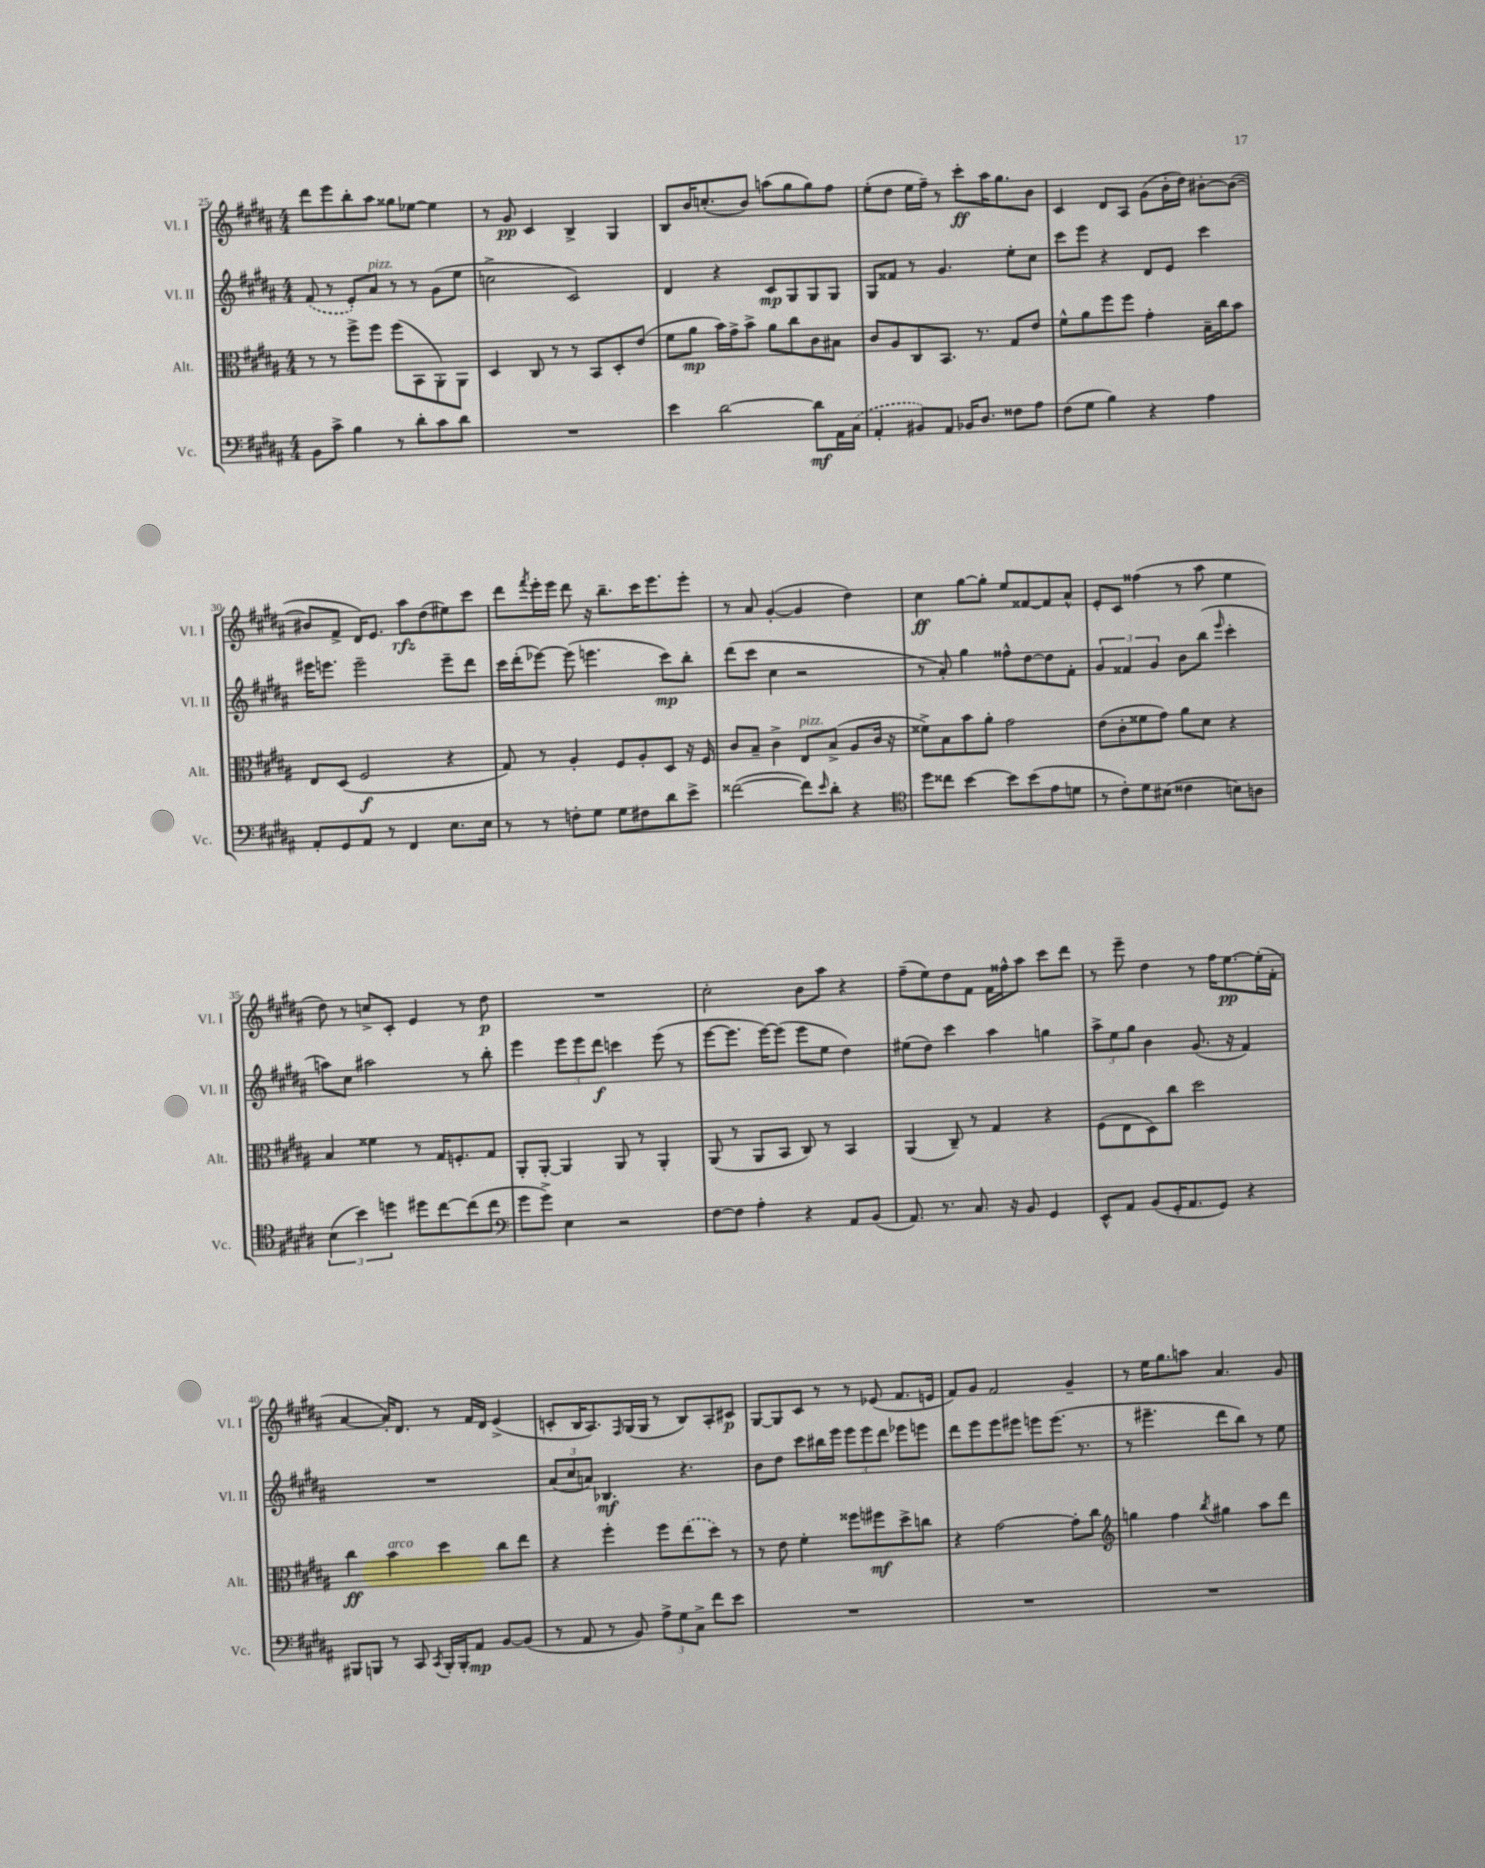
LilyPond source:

<<
\new StaffGroup <<
\new Staff = "s0" \with { instrumentName = "Vl. I" shortInstrumentName = "Vl. I" } {
    \clef treble \key b \major \numericTimeSignature \time 4/4
    dis'''8 e'''8 b''8-. ais''8 gisis''8 ees''8~ ees''4 |
    r8 gis'8\pp cis'4 b4-> gis4 |
    b8 b'16 c''8.-.( b'8) a''8( gis''8 gis''8) fis''8 |
    e''8-.( dis''8 e''16 fis''16--) r8 cis'''8-.\ff ais''16 gis''8. b'8 |
    cis'4 dis'8 ais8 gis'8( b'16-. dis''16) bis'8~-. bis'8~( |
    bis'8 fis'8-> dis'16) e'8. ais''8\rfz dis''8( eis''8) cis'''8 |
    dis'''8 \acciaccatura { fis'''8 } e'''16-. e'''16 dis'''8 r16 b''8.-- cis'''16 e'''8. e'''8-. |
    r8 ais'8 gis'4~-.( gis'4 dis''4) |
    cis''4\ff gis''8~ gis''8-. e''8 fisis'8~ fisis'8 ais'8-^ |
    e'8-. cis'8 fisis''4( r8 ais''8 e''4 |
    dis''8) r8 c''8-> cis'8-. e'4 r8 dis''8\p |
    R1 |
    cis''2-. b'8 ais''8 r4 |
    fis''8--( e''8) dis''8 fis'8 fis'16 fisis''16-^ ais''8 cis'''8 dis'''8 |
    r8 e'''8-- dis''4 r8 fis''16 e''8.~\pp e''16-.( fis'16-. |
    ais'4~ ais'16-.) dis'8. r8 fis'16 dis'16 e'4->( |
    c'8-. b16 ais8.) \grace { fis16 } gis16( gis16 r8 b8) ais8-. cis'8\p |
    gis8~ gis8 cis'8 r8 r8 ees'8( fis'8. e'16 |
    fis'8) gis'8 fis'2 gis'4-- |
    r8 e''16 gis''8. a''8 ais'4. gis'8 \bar "|." |
}
\new Staff = "s1" \with { instrumentName = "Vl. II" shortInstrumentName = "Vl. II" } {
    \clef treble \key b \major \numericTimeSignature \time 4/4
    \once \slurDashed fis'8( r8 e'8-.) ais'8^\markup { \italic "pizz." } r8 r8 gis'8( e''8 |
    c''2-> cis'2) |
    dis'4 r4 cis'8\mp gis8 gis8 gis8 |
    gis8 fisis'8 r8 gis'4. e''8-. cis''8 |
    cis'''8 e'''8 r4 dis'8 e'8 cis'''4 |
    eis'''16 e'''8. e'''2-- e'''8-- dis'''8 |
    cis'''16 dis'''16-.( ees'''8~) ees'''8( e'''4. cis'''8\mp) b''8-. |
    dis'''8( cis'''8 cis''4 r2 |
    r8 ais'8-.) gis''4 fisis''8-^ dis''8~ dis''8 fis'8-. |
    \tuplet 3/2 { gis'4 fisis'4 gis'4 } b'8 b''8( \grace { e'''16 } cis'''4-. |
    a''8) cis''8 ais''2 r8 b''8-. |
    e'''4 \tuplet 3/2 { e'''8 e'''8 dis'''8\f } c'''4 e'''8( r8 |
    e'''8~ e'''8. e'''16~) e'''8( e'''8 e''8 dis''4) |
    eis''8( dis''8) cis'''4 ais''4 g''4 |
    \tuplet 3/2 { ais''8-> e''8 gis''8 } b'4 gis'8.( r16 fis'4) |
    R1 |
    \tuplet 3/2 { ais'8( cis''8 a'8) } bes4.\mf r4. |
    b'8 dis''8 cis'''8 bis''16 e'''16 \tuplet 3/2 { e'''8 e'''8 dis'''8 } ees'''8 e'''8 |
    dis'''8 e'''8 e'''8 eis'''8 e'''8 e'''8.( r8. |
    r8 eis'''4.-- dis'''8 b''8) r8 e''8 \bar "|." |
}
\new Staff = "s2" \with { instrumentName = "Alt." shortInstrumentName = "Alt." } {
    \clef alto \key b \major \numericTimeSignature \time 4/4
    r8 r8 fis''8-> fis''8 fis''8( b,8 ais,8-.) ais,8 |
    dis4 cis8 r8 r8 b,8 dis8-. e'8( |
    fis'8 ais'8\mp b'16) gis'16-> b'8-> ais'8 cis''8 cis'8 bis8 |
    cis'8 ais8 cis8 b,8. r8. gis8 e'8 |
    fis'8-^ ais'8 fis''8 fis''8 gis'4-. b16-- cis''16 b'8 |
    e8 dis8( fis2\f r4 |
    gis8) r8 ais4-. fis8 ais8-. dis8 r16 fis16 |
    cis'8 b8-- cis'4-> e8^\markup { \italic "pizz." } b8->( ais8 cis'16 r16 |
    fisis'8->) b8 b'8 ais'8-. gis'2 |
    e'8( cis'8-. fisis'8 gis'8) ais'8 dis'8 r4 |
    b4 fisis'4 r8 gis16 f8.-. gis8 |
    ais,8-. ais,8~-. ais,4 ais,8 r8 ais,4-. |
    ais,8( r8 ais,8 b,8 cis8) r8 b,4 |
    ais,4( cis8--) r8 gis4 r4 |
    fis8( e8 dis8) cis''8 dis''2 |
    cis''4\ff b'4^\markup { \italic "arco" } dis''4 cis''8 e''8 |
    r4 fis''4-. fis''8 \once \slurDashed e''8( dis''8) r8 |
    r8 e'8 fis'4-. fisis''8 fis''8\mf dis''8-> c''8 |
    r4 gis'2~ gis'8-. cis''8 |
    \clef treble g''4 fis''4 \acciaccatura { b''8 } gis''4 ais''8 dis'''8 \bar "|." |
}
\new Staff = "s3" \with { instrumentName = "Vc." shortInstrumentName = "Vc." } {
    \clef bass \key b \major \numericTimeSignature \time 4/4
    b,8 cis'8-> b4 r8 dis'8-. cis'8 dis'8 |
    R1 |
    e'4 dis'2~ dis'8\mf ais,16 \once \slurDashed cis16( |
    ais,4-. bis,8) ais,8 bes,16 dis8. fisis8 ais8 |
    fis8( gis8 b4) r4 ais4 |
    ais,8-. gis,8 ais,8 r8 fis,4 e8. e16 |
    r8 r8 f8-. gis8 gis8 fis8 dis'8 e'8-> |
    fisis'2~( fisis'8) \grace { e'16 } dis'8-. r4 |
    \clef tenor dis''8 cisis''8 b'4~ b'8 b'8( e'8 d'8 |
    r8 cis'8-.) dis'8 bis8( cisis'4 b8) a8 |
    \tuplet 3/2 { b4( b'4) d''4 } dis''8 cis''8~ cis''8( cis''8 |
    \clef bass gis'8 gis'8->) e4 r2 |
    fis8~ fis8 ais4-. r4 ais,8 b,8( |
    ais,8.) r8. cis8. r16 b,8 gis,4 |
    e,8-^ ais,8 b,8( gis,16-. ais,8. gis,8) r4 |
    bis,,8 b,,8 r8 cis,8 \acciaccatura { cis,8 } b,,16-. b,,16-. ais,8\mp b,8~ b,8( |
    r8 ais,8 r8 b,8) \tuplet 3/2 { ais8-> gis8 cis8-> } fis'8 e'8 |
    R1 |
    R1 |
    R1 \bar "|." |
}
>>
>>
\layout { \context { \Score currentBarNumber = #25 } }
